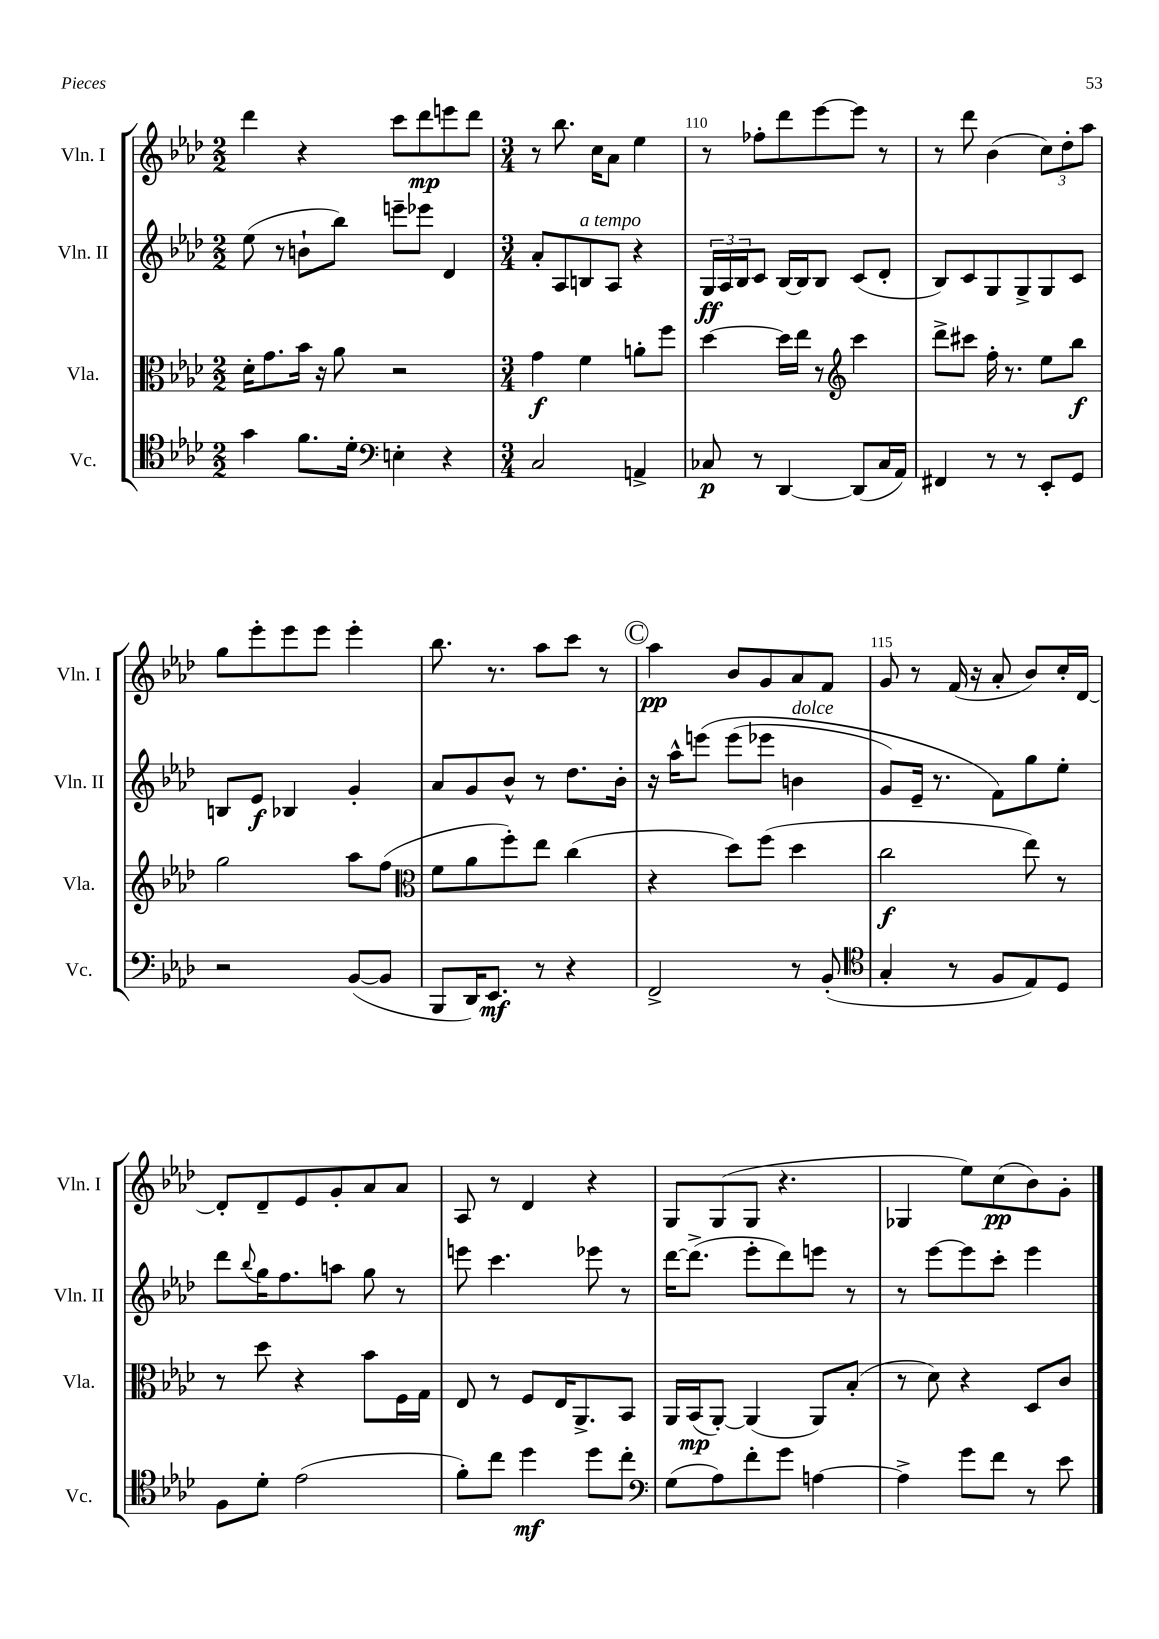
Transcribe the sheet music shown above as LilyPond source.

<<
\new StaffGroup <<
\new Staff = "s0" \with { instrumentName = "Vln. I" shortInstrumentName = "Vln. I" } {
    \clef treble \key aes \major \numericTimeSignature \time 2/2
    des'''4 r4 c'''8 des'''8\mp e'''8 des'''8 |
    \numericTimeSignature \time 3/4 r8 bes''8. c''16 aes'8 ees''4 |
    r8 fes''8-. des'''8 ees'''8~ ees'''8 r8 |
    r8 des'''8 bes'4( \tuplet 3/2 { c''8) des''8-. aes''8 } |
    g''8 ees'''8-. ees'''8 ees'''8 ees'''4-. |
    bes''8. r8. aes''8 c'''8 r8 |
    \mark \markup { \circle "C" } aes''4\pp bes'8 g'8 aes'8 f'8 |
    g'8 r8 f'16( r16 aes'8-. bes'8) c''16-. des'16~ |
    des'8-. des'8-- ees'8 g'8-. aes'8 aes'8 |
    aes8 r8 des'4 r4 |
    g8 g8( g8 r4. |
    ges4 ees''8) c''8\pp( bes'8) g'8-. \bar "|." |
}
\new Staff = "s1" \with { instrumentName = "Vln. II" shortInstrumentName = "Vln. II" } {
    \clef treble \key aes \major \numericTimeSignature \time 2/2
    ees''8( r8 b'8-! bes''8) e'''8-- ees'''8 des'4 |
    \numericTimeSignature \time 3/4 aes'8-. aes8 b8^\markup { \italic "a tempo" } aes8 r4 |
    \tuplet 3/2 { g16\ff aes16 bes16 } c'8 bes16~ bes16 bes8 c'8( des'8-. |
    bes8) c'8 g8 g8-> g8 c'8 |
    b8 ees'8\f bes4 g'4-. |
    aes'8 g'8 bes'8-^ r8 des''8. bes'16-. |
    \mark \markup { \circle "C" } r16 aes''16-^ e'''8\( e'''8( ees'''8 b'4^\markup { \italic "dolce" } |
    g'8) ees'16-- r8. f'8\) g''8 ees''8-. |
    des'''8 \appoggiatura { bes''8 } g''16 f''8. a''8 g''8 r8 |
    e'''8 c'''4. ees'''8 r8 |
    des'''16~ des'''8.->( ees'''8-. des'''8) e'''8 r8 |
    r8 ees'''8~ ees'''8 c'''8-. ees'''4 \bar "|." |
}
\new Staff = "s2" \with { instrumentName = "Vla." shortInstrumentName = "Vla." } {
    \clef alto \key aes \major \numericTimeSignature \time 2/2
    des'16-. g'8. bes'16 r16 aes'8 r2 |
    \numericTimeSignature \time 3/4 g'4\f f'4 a'8-. f''8 |
    des''4~ des''16 ees''16 r8 \clef treble c'''4 |
    des'''8-> cis'''8 f''16-. r8. ees''8 bes''8\f |
    g''2 aes''8 f''8( |
    \clef alto f'8 aes'8 f''8-.) ees''8 c''4( |
    \mark \markup { \circle "C" } r4 des''8) f''8( des''4 |
    c''2\f ees''8) r8 |
    r8 des''8 r4 bes'8 f16 g16 |
    ees8 r8 f8 ees16 aes,8.-> bes,8 |
    aes,16 bes,16\mp( aes,8~-.) aes,4( aes,8) bes8-.( |
    r8 des'8) r4 des8 c'8 \bar "|." |
}
\new Staff = "s3" \with { instrumentName = "Vc." shortInstrumentName = "Vc." } {
    \clef tenor \key aes \major \numericTimeSignature \time 2/2
    g'4 f'8. des'16-. \clef bass e4-. r4 |
    \numericTimeSignature \time 3/4 c2 a,4-> |
    ces8\p r8 des,4~ des,8( ces16 aes,16) |
    fis,4 r8 r8 ees,8-. g,8 |
    r2 bes,8~( bes,8 |
    bes,,8 des,16) ees,8.\mf r8 r4 |
    \mark \markup { \circle "C" } f,2-> r8 bes,8-.( |
    \clef tenor g4-. r8 f8 ees8) des8 |
    f8 des'8-. ees'2( |
    f'8-.) c''8 des''4\mf des''8 c''8-. |
    \clef bass g8( aes8) f'8-. g'8 a4~ |
    a4-> g'8 f'8 r8 ees'8 \bar "|." |
}
>>
>>
\layout { \context { \Score currentBarNumber = #108 \override BarNumber.break-visibility = ##(#f #t #t) barNumberVisibility = #(every-nth-bar-number-visible 5) } }
